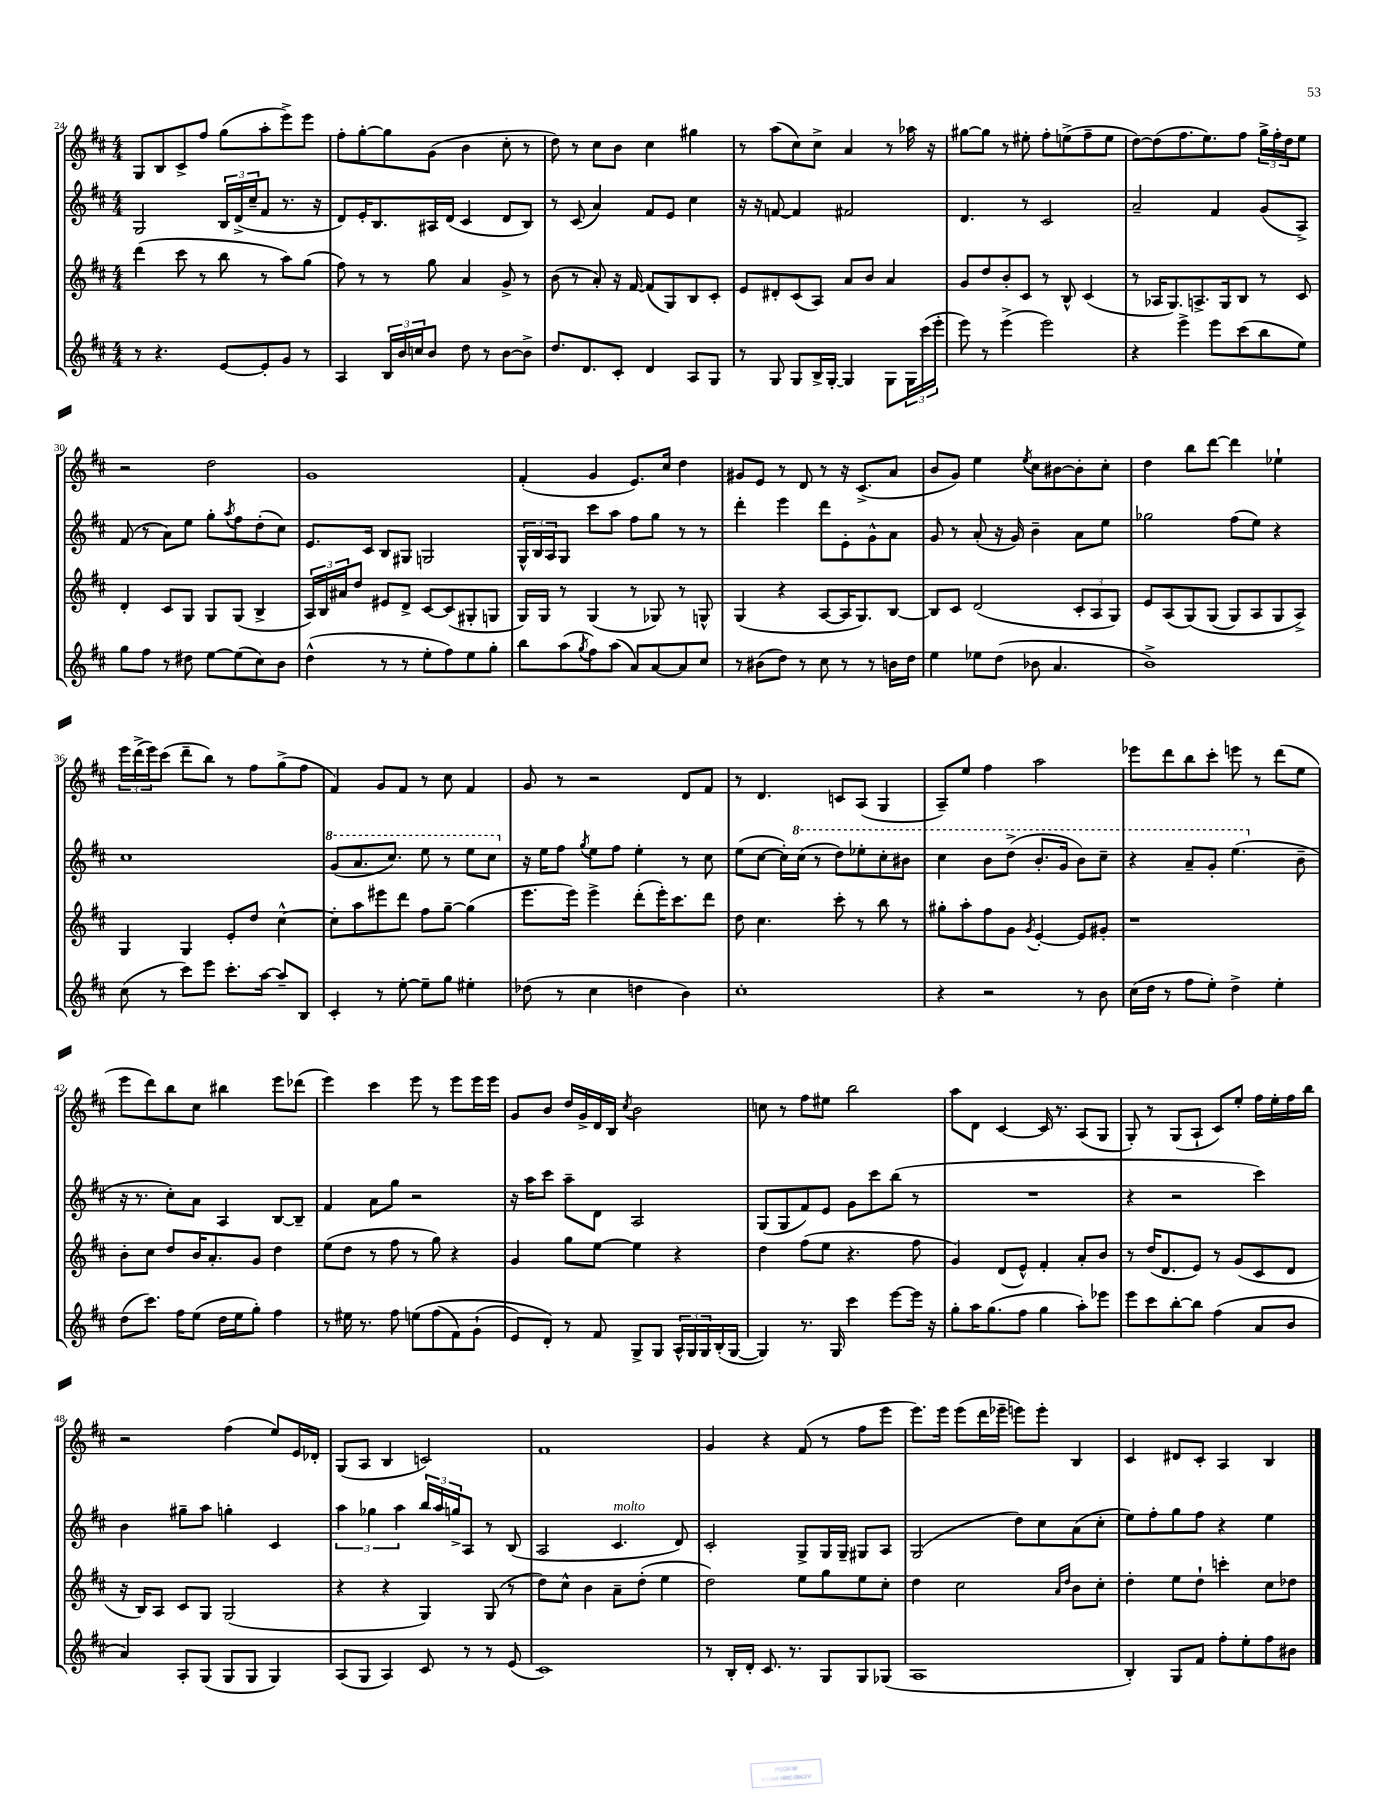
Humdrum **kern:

**kern	**kern	**kern	**kern
*staff4	*staff3	*staff2	*staff1
*clefG2	*clefG2	*clefG2	*clefG2
*k[f#c#]	*k[f#c#]	*k[f#c#]	*k[f#c#]
*M4/4	*M4/4	*M4/4	*M4/4
8r	(4ddd\	2G/	8G/L
4.r	.	.	8B/
.	8ccc#\	.	8c#^/
.	8r	.	8ff#/J
[8e/L	8bb\	24B/LL	(8gg\L
.	.	(24d^/	.
.	.	24cc#~/J	.
8e'/]	8r	8f#/J	8aa'\
8g/J	8aa\L)	8.r	8eee^\)
8r	(8gg\J	.	8eee\J
.	.	16r	.
=	=	=	=
4A/	8ff#\)	8d/L)	8ff#'\L
.	8r	16e'/K	[8gg'\
.	.	8.B/	.
24B/LL	8r	.	8gg\]
24b/	.	.	.
24cc/J	.	.	.
8b/J	8gg\	16A#/L	(8g\J
.	.	(16d/JJ	.
8dd\	4a/	4c#/	4b\
8r	.	.	.
[8b\L	8g^/	8d/L	8cc#'\
8b^\]J	8r	8B/J)	8r
=	=	=	=
8.dd/L	(8b\	8r	8dd\)
.	8r	(8c#/	8r
8.d/	.	.	.
.	8a'/)	4a/)	8cc#\L
8c#'/J	16r	.	8b\J
.	[16f#/	.	.
4d/	(8f#/]L	8f#/L	4cc#\
.	8G/)	8e/J	.
8A/L	8B/	4cc#\	4gg#\
8G/J	8c#'/J	.	.
=	=	=	=
8r	8e/L	16r	8r
.	.	16r	.
8G/	8d#'/	[8f/	(8aa\L
8G/L	(8c#/	4f/]	8cc#\)
16B^/L	8A/J)	.	8cc#^\J
[16G'/JJ	.	.	.
4G/]	8a/L	2f#/	4a/
.	8b/J	.	.
8G\L	4a/	.	8r
24G\L	.	.	16aa-\
(24ccc#\	.	.	.
.	.	.	16r
24eee'\JJ	.	.	.
=	=	=	=
8eee\)	8g/L	4.d/	[8gg#\L
8r	8dd/	.	8gg#\]J
(4eee^\	8b'/	.	8r
.	8c#/J	8r	8ee#'\
2eee\)	8r	2c#/	8ff#'\L
.	8B^^/	.	(8ee^\
.	(4c#/	.	8ff#~\
.	.	.	8ee\J
=	=	=	=
4r	8r	2a~/	[8dd\L)
.	16A-/LK	.	(8dd\]
.	8.G/)	.	.
4eee^\	.	.	8.ff#\
.	8.A^/	.	.
.	.	.	8.ee\)
8eee\L	.	4f#/	.
.	16G/k	.	.
(8ccc#\	8B/J	.	8ff#\J
8bb\	8r	(8g/L	24gg^\LL
.	.	.	24ff#'\
.	.	.	24dd\J
8ee\J)	8c#/	8A^/J)	8ee\J
=	=	=	=
8gg\L	4d'/	(8f#/	2r
8ff#\J	.	8r	.
8r	8c#/L	8a\L)	.
8dd#\	8G/J	8ee\J	.
[8ee\L	8G/L	8gg'\L	2dd\
.	.	8qaa/	.
(8ee\]	(8G/J	8ff#\	.
8cc#\)	4B^/	(8dd'\	.
8b\J	.	8cc#\J)	.
=	=	=	=
(4dd^^\	24A/LL)	8.e/L	1g
.	24B/	.	.
.	24a#/J	.	.
.	8dd/J	.	.
.	.	16c#/Jk	.
8r	8e#/L	8B/L	.
8r	8d^/J	8G#/J	.
8ee'\L	[8c#/L	2G/	.
8ff#\)	(8c#/]	.	.
8ee\	8G#'/	.	.
8gg'\J	8G/J	.	.
=	=	=	=
8bb\L	16G/LL)	24G^^/LL	(4f#'/
.	.	24B/	.
.	16G/JJ	.	.
.	.	24A/J	.
(8aa\	8r	8G/J	.
8qgg/	.	.	.
8ff#\)	(4G/	8ccc#\L	4g/
(8aa\J	.	8aa\J	.
8a/L)	8r	8ff#\L	8.e/L)
[8a/	8G-/)	8gg\J	.
.	.	.	16cc#/Jk
8a/]	8r	8r	4dd\
8cc#/J	8G^^/	8r	.
=	=	=	=
8r	(4G/	4ddd'\	8g#/L
(8b#\L	.	.	8e/J
8dd\J)	4r	4eee\	8r
8r	.	.	8d/
8cc#\	[8A/L	8ddd\L	8r
8r	16A/]K	8e'\	16r
.	8.G/)	.	(8.c#^/L
8r	.	8g^^\	.
16b\LL	[8B/J	8a\J	8a/J
16dd\JJ	.	.	.
=	=	=	=
4ee\	8B/]L	8g/	8b/L
.	8c#/J	8r	8g/J)
8ee-\L	(2d/	(8a'/	4ee\
(8dd\J	.	16r	.
.	.	16g/)	.
.	.	.	8qee/
8b-\	.	4b~\	8cc#\L
4.a/	.	.	[8b#\
.	12c#'/L	8a\L	8b#'\]
.	12A/	.	.
.	.	8ee\J	8cc#'\J
.	12G/J)	.	.
=	=	=	=
1b^)	8e/L	2gg-\	4dd\
.	(8A/	.	.
.	&(8G/)	.	8bb\L
.	(8G/J	.	[8ddd\J
.	8G/L)	(8ff#\L	4ddd\]
.	8A/	8ee\J)	.
.	8G/	4r	4ee-`\
.	8A^/J&)	.	.
=	=	=	=
(8cc#\	4G/	1cc#	24eee\LL
.	.	.	(24ddd^\
.	.	.	24eee\J)
8r	.	.	(8ccc#\J
8ccc#\L)	4G/	.	8ddd~\L
8eee\J	.	.	8bb\J)
8.ccc#'\L	8e'/L	.	8r
.	8dd/J	.	8ff#\L
[16aa\Jk	.	.	.
8aa~/]L	[4cc#^^\	.	(8gg^\
8B/J	.	.	8ff#\J
=	=	=	=
4c#'/	8cc#'\]L	(8gg/L	4f#/)
.	8aa\	8.aa/	.
8r	8eee#\	.	8g/L
.	.	8.ccc#/J)	.
[8ee'\	8ddd\J	.	8f#/J
8ee~\]L	8ff#\L	8eee\	8r
8gg\J	[8gg~\J	8r	8cc#\
4ee#'\	(4gg\]	8eee\L	4f#/
.	.	8ccc#\J	.
=	=	=	=
(8dd-\	8.eee\L	16r	8g/
.	.	16ee\LK	.
8r	.	8ff#\J	8r
.	16eee\Jk)	.	.
.	.	8qgg/	.
4cc#\	4eee^\	8ee\L	2r
.	.	8ff#\J	.
4dd\	(8ddd'\L	4ee'\	.
.	16eee'\K)	.	.
.	8.ccc#\	.	.
4b\)	.	8r	8d/L
.	8ddd\J	8cc#\	8f#/J
=	=	=	=
1cc#'	8dd\	(8ee\L	8r
.	4.cc#\	[8cc#\J	4.d/
.	.	16cc#'\]LL)	.
.	.	(16ccc#\JJ	.
.	.	8r	.
.	8ccc#'\	8ddd\L)	8c/L
.	8r	8eee-'\	(8A/J
.	8bb\	8ccc#'\	4G/
.	8r	8bb#\J	.
=	=	=	=
4r	8gg#'\L	4ccc#\	8A~/L)
.	8aa'\	.	8ee/J
2r	8ff#\	8bb\L	4ff#\
.	8g\J	(8ddd^\J	.
.	8qg/	.	.
.	[4e'/	8.bb'/L	2aa\
.	.	16gg/Jk	.
8r	8e/]L	8bb\L)	.
8b\	8g#'/J	8ccc#~\J	.
=	=	=	=
(16cc#\LL	1r	4r	8eee-\L
16dd\JJ	.	.	.
8r	.	.	8ddd\
8ff#\L	.	8aa~/L	8bb\
8ee'\J)	.	8gg'/J	8ccc#'\J
4dd^\	.	(4.eee\	8eee\
.	.	.	8r
4ee'\	.	.	(8ddd\L
.	.	8b~\	8ee\J
=	=	=	=
(8dd\L	8b'\L	16r	8eee\L
.	.	8.r	.
8.ccc#\J)	8cc#\J	.	8ddd\)
.	8dd/L	8cc#'\L)	8bb\
16ff#\LK	.	.	.
(8ee\J	16b/K	8a\J	8cc#\J
.	8.a'/	.	.
16dd\LL	.	4A/	4bb#\
16ee\J	.	.	.
8gg'\J)	8g/J	.	.
4ff#\	4dd\	[8B/L	8eee\L
.	.	8B~/]J	(8ddd-\J
=	=	=	=
8r	(8ee\L	4f#/	4eee\)
16ee#\	8dd\J	.	.
8.r	.	.	.
.	8r	8a\L	4ccc#\
8ff#\	8ff#\	8gg\J	.
&(8ee\L	8r	2r	8eee\
(8ff#\	8gg\)	.	8r
8f#\)	4r	.	8eee\L
(8g`\J	.	.	16eee\L
.	.	.	16eee\JJ
=	=	=	=
8e/L)	4g/	16r	8g/L
.	.	16aa\LK	.
8d'/J&)	.	8ccc#\J	8b/J
8r	8gg\L	8aa~\L	16dd/LL
.	.	.	16g^/
8f#/	[8ee\J	8d\J	16d/
.	.	.	16B/JJ
.	.	.	8qcc#/
8G^/L	4ee\]	2A/	2b\
8G/J	.	.	.
24A^^/LL	4r	.	.
24G/	.	.	.
24G/	.	.	.
(16B'/	.	.	.
[16G/JJ	.	.	.
=	=	=	=
4G/])	4dd\	(8G/L	8cc\
.	.	8G/	8r
8.r	(8ff#\L	8f#/)	8ff#\L
.	8ee\J	8e/J	8ee#\J
16G/	.	.	.
4ccc#\	4.r	8g\L	2bb\
.	.	8ccc#\	.
[8eee\L	.	(8bb\J	.
16eee\]Jk	8ff#\	8r	.
16r	.	.	.
=	=	=	=
8gg'\L	4g/)	1r	8aa\L
16aa\K	.	.	8d\J
(8.gg\	.	.	.
.	(8d/L	.	[4c#/
8ff#\J	8e^^/J)	.	.
4gg\	4f#'/	.	16c#/]
.	.	.	8.r
8aa'\L)	8a'/L	.	(8A/L
8eee-\J	8b/J	.	8G/J
=	=	=	=
8eee\L	8r	4r	8G'/)
8ccc#\	(16dd/LK	.	8r
.	8.d/	.	.
[8bb'\	.	2r	(8G/L
8bb\]J	8e/J)	.	8A`/J
(4ff#\	8r	.	8c#/L)
.	(8g/L	.	8ee'/J
8a/L	8c#/	4ccc#\)	16ff#\LL
.	.	.	16ee'\
8b/J	8d/J	.	16ff#\
.	.	.	16bb\JJ
=	=	=	=
4a/)	16r	4b\	2r
.	16B/LK)	.	.
.	8A/J	.	.
8A'/L	8c#/L	8gg#~\L	.
(8G/J	8G/J	8aa\J	.
8G/L	(2G/	4gg'\	(4ff#\
8G/J	.	.	.
4G/)	.	4c#/	8ee/L)
.	.	.	16e/L
.	.	.	16d-'/JJ
=	=	=	=
(8A/L	4r	6aa\	(8G/L
8G/J	.	.	8A/J
.	.	6gg-\	.
4A/)	4r	.	4B/
.	.	6aa\	.
8c#/	4G/)	24bb/LL	2c/)
.	.	24aa/	.
.	.	24gg^/J	.
8r	.	8A/J	.
8r	(8G/	8r	.
(8e/	8r	(8B/	.
=	=	=	=
1c#)	8dd\L)	2A/	1f#
.	8cc#^^\J	.	.
.	4b\	.	.
.	8a~\L	4.c#/	.
.	(8dd'\J	.	.
.	4ee\	.	.
.	.	8d/)	.
=	=	=	=
8r	2dd\)	2c#'/	4g/
16B'/LL	.	.	.
16d'/JJ	.	.	.
8.c#/	.	.	4r
8.r	.	.	.
.	8ee\L	8G^/L	(8f#/
8G/L	8gg\	16G/L	8r
.	.	16G~/JJ	.
8G/	8ee\	8G#/L	8ff#\L
(8G-/J	8cc#'\J	8A/J	8eee\J
=	=	=	=
1A	4dd\	(2G/	8.eee\L)
.	.	.	16eee\Jk
.	2cc#\	.	(8eee\L
.	.	.	16ddd\L
.	.	.	16eee-~\JJ
.	.	8dd\L)	8eee\L)
.	.	8cc#\	8eee'\J
.	16qqa/LL	.	.
.	16qqdd/JJ	.	.
.	8b\L	(8a\	4B/
.	8cc#'\J	8cc#'\J	.
=	=	=	=
4B'/)	4dd'\	8ee\L)	4c#/
.	.	8ff#'\	.
8G/L	8ee\L	8gg\	8d#/L
8f#/J	8dd`\J	8ff#\J	8c#'/J
8ff#'\L	4ccc'\	4r	4A/
8ee'\	.	.	.
8ff#\	8cc#\L	4ee\	4B/
8b#\J	8dd-\J	.	.
==	==	==	==
*-	*-	*-	*-
